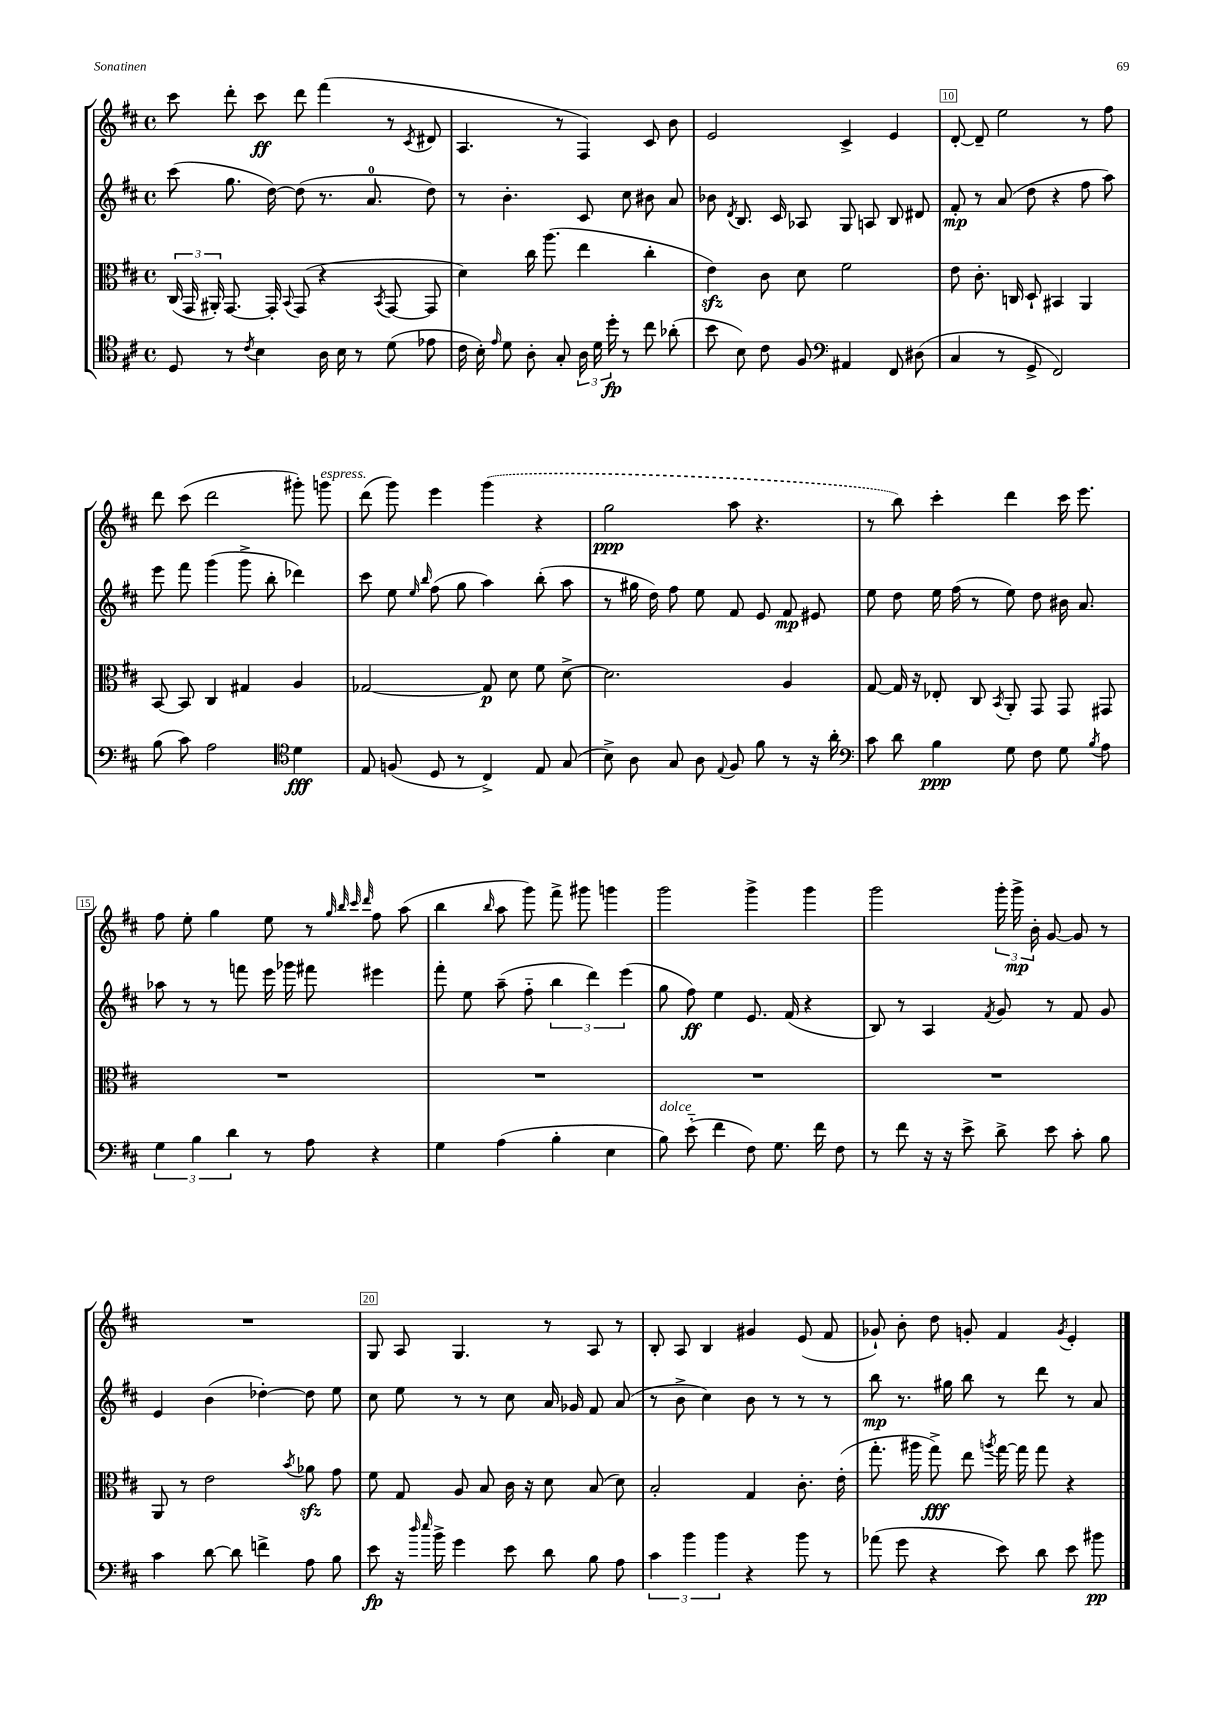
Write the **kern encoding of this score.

**kern	**dynam	**kern	**dynam	**kern	**dynam	**kern	**dynam
*part4	*part4	*part3	*part3	*part2	*part2	*part1	*part1
*staff4	*staff4	*staff3	*staff3	*staff2	*staff2	*staff1	*staff1
*clefC4	*	*clefC3	*	*clefG2	*	*clefG2	*
*k[f#c#]	*	*k[f#c#]	*	*k[f#c#]	*	*k[f#c#]	*
*M4/4	*	*M4/4	*	*M4/4	*	*M4/4	*
*met(c)	*	*met(c)	*	*met(c)	*	*met(c)	*
=7	=7	=7	=7	=7	=7	=7	=7
8D/	.	(24C#/	.	(8ccc#\	.	8ccc#\	.
.	.	24GG/	.	.	.	.	.
.	.	24AA#X'/)	.	.	.	.	.
8r	.	[8.GG/	.	8.gg\	.	8ddd'\	.
8qc#/	.	.	.	.	.	.	.
4B\	.	.	.	.	.	8ccc#\	ff
.	.	16GG'/]	.	[16dd\)	.	.	.
.	.	8qqBB/	.	.	.	.	.
.	.	(8GG/	.	(8dd\]	.	8ddd\	.
16A\	.	4r	.	8.r	.	(4fff#\	.
16B\	.	.	.	.	.	.	.
8r	.	.	.	.	.	.	.
.	.	.	.	8.a/	.	.	.
.	.	8qBB/	.	.	.	.	.
(8d\	.	[8GG/	.	.	.	8r	.
.	.	.	.	.	.	8qc#/	.
8e-X\	.	8GG/]	.	8dd\)	.	8d#X/	.
=8	=8	=8	=8	=8	=8	=8	=8
16c#\	.	4d\)	.	8r	.	4.A/	.
16B'\)	.	.	.	.	.	.	.
16qqe/	.	.	.	.	.	.	.
8d\	.	.	.	4.b'\	.	.	.
8A'\	.	16cc#\	.	.	.	.	.
.	.	(8.aa\	.	.	.	.	.
8G'/	.	.	.	.	.	8r	.
24A\	.	4ee\	.	8c#/	.	4F#/)	.
24d\	.	.	.	.	.	.	.
24dd'\	fp	.	.	.	.	.	.
8r	.	.	.	8cc#\	.	.	.
8cc#\	.	4cc#'\	.	8b#X\	.	8c#/	.
(8a-X'\	.	.	.	8a/	.	8b\	.
=9	=9	=9	=9	=9	=9	=9	=9
8b\	.	4ezz\)	.	8b-X\	.	2e/	.
.	.	.	.	8qd/	.	.	.
8B\)	.	.	.	8.B/	.	.	.
8c#\	.	8c#\	.	.	.	.	.
.	.	.	.	16c#/	.	.	.
8F#/	.	8d\	.	8A-X/	.	.	.
*clefF4	*	*	*	*	*	*	*
4AA#X/	.	2f#\	.	8G/	.	4c#^/	.
.	.	.	.	8An/	.	.	.
8FF#/	.	.	.	8B/	.	4e/	.
(8D#X\	.	.	.	8d#X/	.	.	.
=10	=10	=10	=10	=10	=10	=10	=10
4C#/	.	8e\	.	8f#'/	mp	[8d'/	.
.	.	8.c#'\	.	8r	.	8d~/]	.
8r	.	.	.	(8a/	.	2ee\	.
.	.	16Cn/	.	.	.	.	.
8GG^/	.	8D`/	.	8dd\	.	.	.
2FF#/)	.	4BB#X/	.	4r	.	.	.
.	.	4AA/	.	8ff#\	.	8r	.
.	.	.	.	8aa\)	.	8ff#\	.
!!LO:LB:g=z
=11	=11	=11	=11	=11	=11	=11	=11
(8B\	.	[8BB/	.	8eee\	.	8ddd\	.
8c#\)	.	8BB/]	.	8fff#\	.	(8ccc#\	.
2A\	.	4C#/	.	(4ggg\	.	2ddd\	.
.	.	4G#X/	.	8ggg^\	.	.	.
.	.	.	.	8bb'\	.	.	.
*clefC4	*	*	*	*	*	*	*
4d\	fff	4A/	.	4ddd-X\)	.	8ggg#X'\)	.
!	!	!	!	!	!	!LO:TX:a:i:t=espress.	!
.	.	.	.	.	.	8gggn\	.
=12	=12	=12	=12	=12	=12	=12	=12
8E/	.	[2G-X/	.	8ccc#\	.	(8ddd\	.
(8Fn/	.	.	.	8ee\	.	8ggg\)	.
.	.	.	.	16qqee/	.	.	.
.	.	.	.	16qqbb/	.	.	.
8D/	.	.	.	(8ff#\	.	4eee\	.
8r	.	.	.	8gg\	.	.	.
4C#^/)	.	8G-/]	p	4aa\)	.	(4ggg\	.
.	.	8d\	.	.	.	.	.
8E/	.	8f#\	.	(8bb'\	.	4r	.
(8G/	.	[8d^\	.	8aa\	.	.	.
=13	=13	=13	=13	=13	=13	=13	=13
8B^\)	.	2.d\]	.	8r	.	2gg\	ppp
8A\	.	.	.	16gg#X\	.	.	.
.	.	.	.	16dd\)	.	.	.
8G/	.	.	.	8ff#\	.	.	.
8A\	.	.	.	8ee\	.	.	.
8qqE/	.	.	.	.	.	.	.
8F#/	.	.	.	8f#/	.	8aa\	.
8f#\	.	.	.	8e/	.	4.r	.
8r	.	4A/	.	8f#/	mp	.	.
16r	.	.	.	8e#X/	.	.	.
16a'\	.	.	.	.	.	.	.
=14	=14	=14	=14	=14	=14	=14	=14
*clefF4	*	*	*	*	*	*	*
8c#\	.	[8G/	.	8ee\	.	8r	.
8d\	.	16G/]	.	8dd\	.	8bb\)	.
.	.	16r	.	.	.	.	.
4B\	ppp	8E-X'/	.	16ee\	.	4ccc#'\	.
.	.	.	.	(16ff#\	.	.	.
.	.	8C#/	.	8r	.	.	.
.	.	8qBB/	.	.	.	.	.
8G\	.	8AA'/	.	8ee\)	.	4ddd\	.
8F#\	.	8GG/	.	8dd\	.	.	.
8G\	.	8GG/	.	16b#X\	.	16ccc#\	.
.	.	.	.	8.a/	.	8.eee\	.
8qB/	.	.	.	.	.	.	.
8A\	.	8GG#X/	.	.	.	.	.
!!LO:LB:g=z
=15	=15	=15	=15	=15	=15	=15	=15
6G\	.	1r	.	8aa-X\	.	8ff#\	.
.	.	.	.	8r	.	8ee'\	.
6B\	.	.	.	.	.	.	.
.	.	.	.	8r	.	4gg\	.
6d\	.	.	.	.	.	.	.
.	.	.	.	8fffn\	.	.	.
8r	.	.	.	16eee\	.	8ee\	.
.	.	.	.	16ggg-X\	.	.	.
8A\	.	.	.	8fff#X\	.	8r	.
.	.	.	.	.	.	32qqgg/	.
.	.	.	.	.	.	32qqbb/	.
.	.	.	.	.	.	32qqccc#/	.
.	.	.	.	.	.	32qqddd/	.
4r	.	.	.	4eee#X\	.	8ff#\	.
.	.	.	.	.	.	(8aa\	.
=16	=16	=16	=16	=16	=16	=16	=16
4G\	.	1r	.	8fff#'\	.	4bb\	.
.	.	.	.	8ee\	.	.	.
.	.	.	.	.	.	16qqbb/	.
(4A\	.	.	.	(8aa~\	.	8aa\	.
.	.	.	.	8ff#\	.	8ggg\)	.
4B'\	.	.	.	6bb\	.	8fff#^\	.
.	.	.	.	.	.	8ggg#X\	.
.	.	.	.	6ddd\)	.	.	.
4E\	.	.	.	.	.	4gggn\	.
.	.	.	.	(6eee\	.	.	.
=17	=17	=17	=17	=17	=17	=17	=17
!LO:TX:a:i:t=dolce	!	!	!	!	!	!	!
8B\)	.	1r	.	8gg\	.	2ggg\	.
(8e\	.	.	.	8ff#\)	ff	.	.
4f#\	.	.	.	4ee\	.	.	.
8F#\)	.	.	.	8.e/	.	4ggg^\	.
8.G\	.	.	.	.	.	.	.
.	.	.	.	(16f#/	.	.	.
.	.	.	.	4r	.	4ggg\	.
16f#\	.	.	.	.	.	.	.
8F#\	.	.	.	.	.	.	.
=18	=18	=18	=18	=18	=18	=18	=18
8r	.	1r	.	8B/)	.	2ggg\	.
8f#\	.	.	.	8r	.	.	.
16r	.	.	.	4A/	.	.	.
16r	.	.	.	.	.	.	.
8e^\	.	.	.	.	.	.	.
.	.	.	.	8qf#/	.	.	.
8d^\	.	.	.	8g/	.	24ggg'\	.
.	.	.	.	.	.	24ggg^\	mp
.	.	.	.	.	.	24b'\	.
8e\	.	.	.	8r	.	[8g/	.
8c#'\	.	.	.	8f#/	.	8g/]	.
8B\	.	.	.	8g/	.	8r	.
!!LO:LB:g=z
=19	=19	=19	=19	=19	=19	=19	=19
4c#\	.	8AA/	.	4e/	.	1r	.
.	.	8r	.	.	.	.	.
[8d\	.	2e\	.	(4b\	.	.	.
8d\]	.	.	.	.	.	.	.
4fn^\	.	.	.	[4dd-X'\)	.	.	.
.	.	8qb/	.	.	.	.	.
8A\	.	8a-Xzz\	.	8dd-\]	.	.	.
8B\	.	8g\	.	8ee\	.	.	.
=20	=20	=20	=20	=20	=20	=20	=20
8e\	fp	8f#\	.	8cc#\	.	8G/	.
16r	.	8G/	.	8ee\	.	8A/	.
16qqdd/	.	.	.	.	.	.	.
16qqee/	.	.	.	.	.	.	.
16b^\	.	.	.	.	.	.	.
4g\	.	8A/	.	8r	.	4.G/	.
.	.	8B/	.	8r	.	.	.
8e\	.	16c#\	.	8cc#\	.	.	.
.	.	16r	.	.	.	.	.
8d\	.	8d\	.	16a/	.	8r	.
.	.	.	.	16g-X/	.	.	.
8B\	.	(8B/	.	8f#/	.	8A/	.
8A\	.	8d\)	.	(8a/	.	8r	.
=21	=21	=21	=21	=21	=21	=21	=21
6c#\	.	2B'/	.	8r	.	8B'/	.
.	.	.	.	8b^\	.	8A/	.
6b\	.	.	.	.	.	.	.
.	.	.	.	4cc#\)	.	4B/	.
6b\	.	.	.	.	.	.	.
4r	.	4G/	.	8b\	.	4g#X/	.
.	.	.	.	8r	.	.	.
8b\	.	8.c#'\	.	8r	.	(8e/	.
8r	.	.	.	8r	.	8f#/	.
.	.	(16e'\	.	.	.	.	.
=22	=22	=22	=22	=22	=22	=22	=22
(8a-X\	.	8.gg'\	.	8bb\	mp	8g-X`/)	.
8g\	.	.	.	8.r	.	8b'\	.
.	.	16aa#X\	.	.	.	.	.
4r	.	8gg^\)	fff	.	.	8dd\	.
.	.	.	.	16gg#X\	.	.	.
.	.	8ee\	.	8bb\	.	8gn'/	.
.	.	8qaan/	.	.	.	.	.
8e\)	.	[16gg\	.	8r	.	4f#/	.
.	.	16gg\]	.	.	.	.	.
8d\	.	8gg\	.	8ddd\	.	.	.
.	.	.	.	.	.	8qg/	.
8e\	.	4r	.	8r	.	4e'/	.
8b#X\	pp	.	.	8a/	.	.	.
==	==	==	==	==	==	==	==
*-	*-	*-	*-	*-	*-	*-	*-
